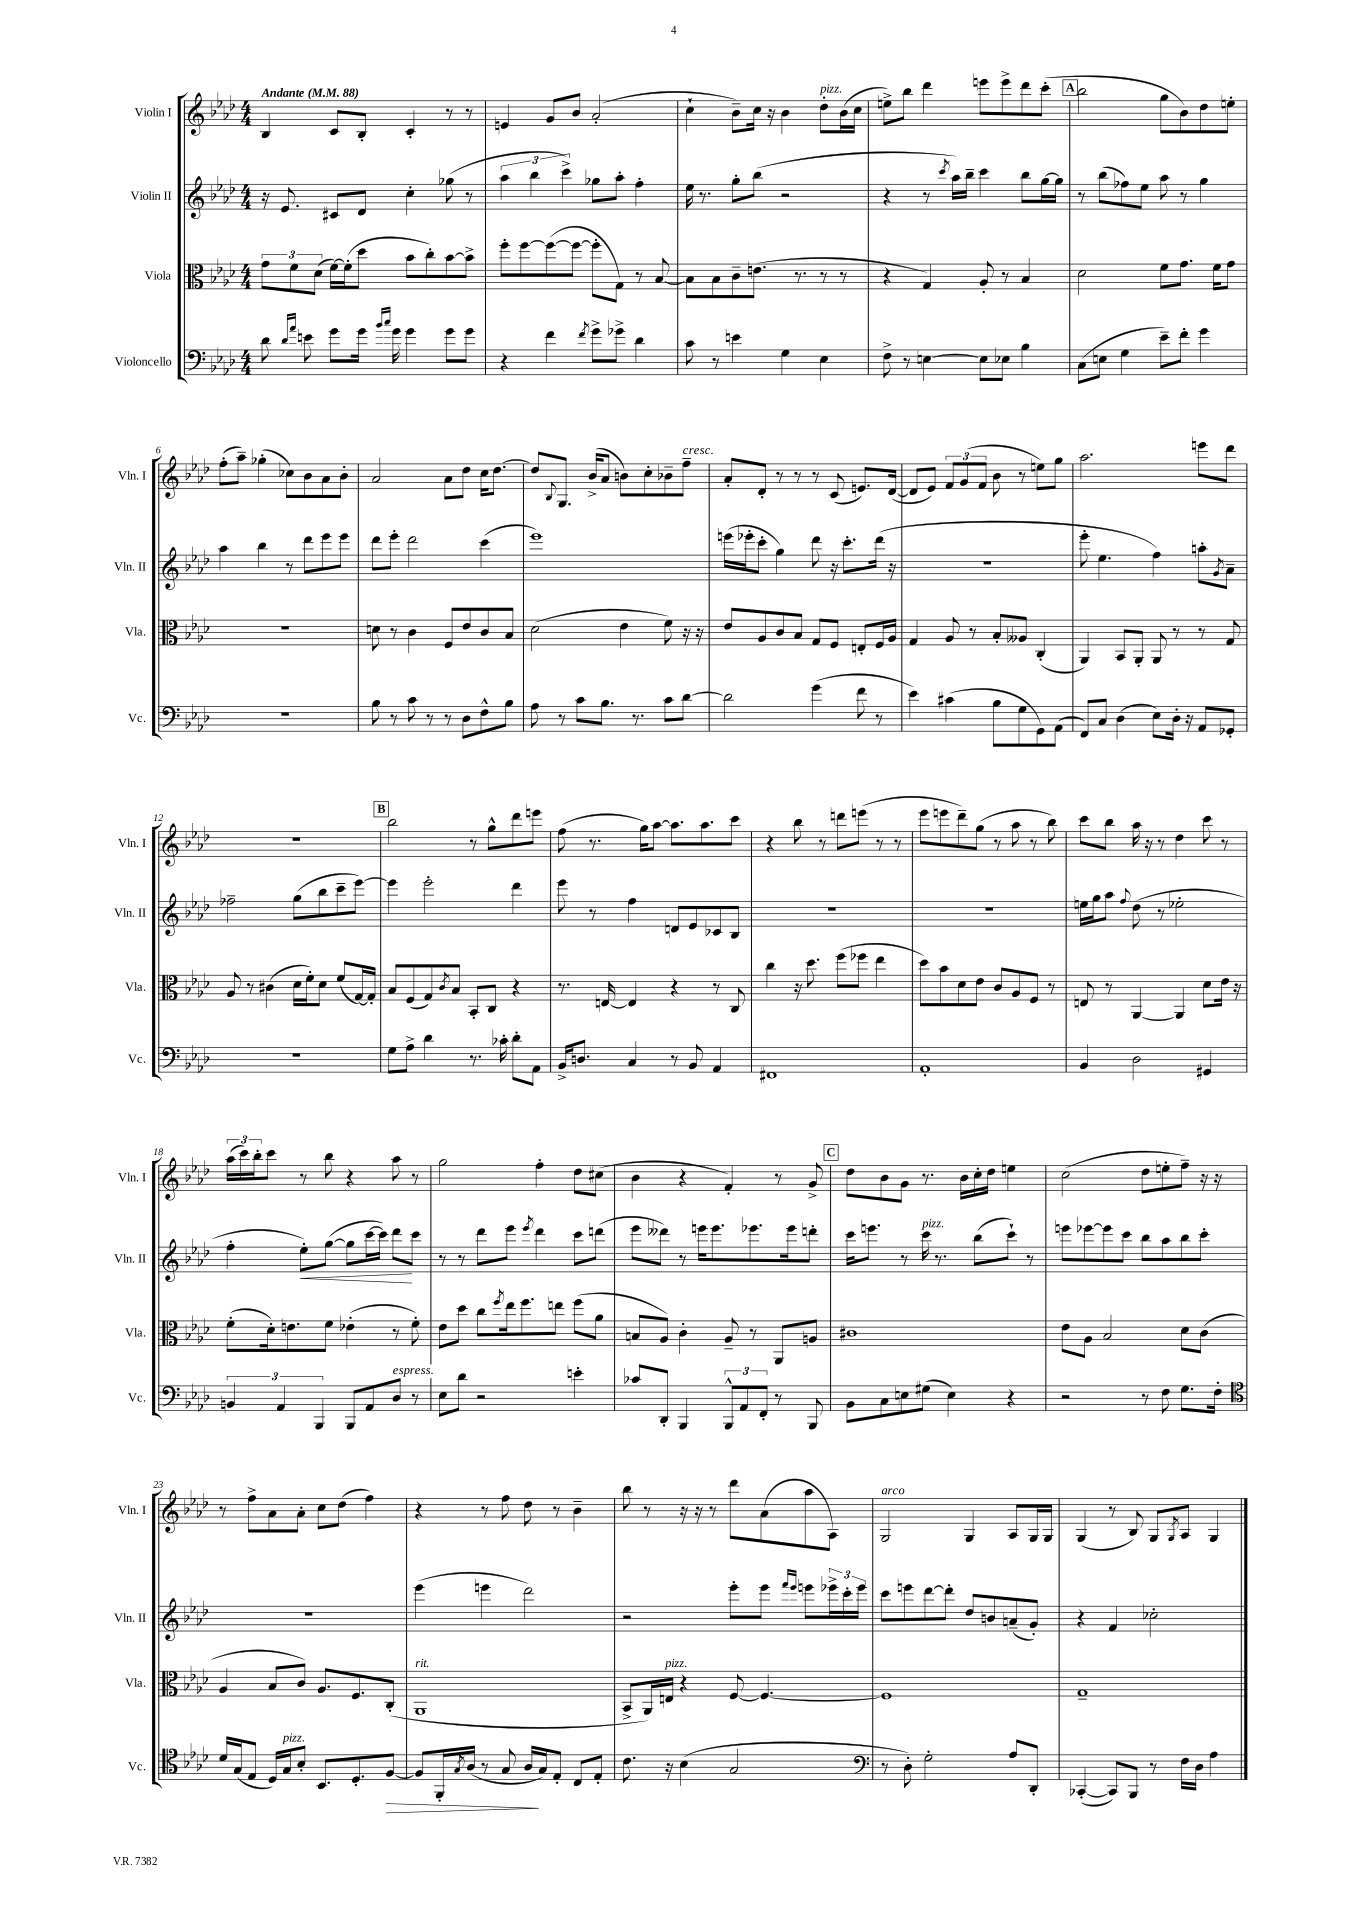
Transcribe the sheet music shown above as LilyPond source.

<<
\new StaffGroup <<
\new Staff = "s0" \with { instrumentName = "Violin I" shortInstrumentName = "Vln. I" } {
    \clef treble \key aes \major \numericTimeSignature \time 4/4 \tempo "Andante" 4 = 88
    bes4 c'8 bes8-. c'4-. r8 r8 |
    e'4 g'8 bes'8 aes'2-.( |
    c''4-! bes'8--) c''16 r16 bes'4 des''8-.^\markup { \italic "pizz." } bes'16( c''16 |
    e''8->) bes''8 des'''4 e'''8 e'''8-> des'''8 c'''8-.( |
    \mark \markup { \box "A" } bes''2 g''8 bes'8) des''8 e''8-. |
    f''8-.( aes''8--) ges''4-.( ces''8) bes'8 aes'8 bes'8-. |
    aes'2 aes'8 des''8 c''16 des''8.~ |
    des''8 \appoggiatura { bes8 } g8. bes'16->( aes'8 b'8) c''8-. bes'8-- f''8--^\markup { \italic "cresc." } |
    aes'8-. des'8-. r8 r8 r8 c'8( e'8.) des'16~( |
    des'8 ees'8) \tuplet 3/2 { f'8 g'8( f'8 } bes'8 r8 e''8) g''8 |
    aes''2. e'''8 des'''8 |
    R1 |
    \mark \markup { \box "B" } bes''2 r8 g''8-^ des'''8 e'''8 |
    f''8( r8. g''16) aes''8~ aes''8. aes''8. c'''8 |
    r4 bes''8 r8 d'''8 e'''8( r8 r8 |
    ees'''8 e'''8 des'''8--) g''8( r8 aes''8 r8 bes''8) |
    c'''8 bes''8 aes''16 r16 r8 des''4 c'''8 r8 |
    \tuplet 3/2 { aes''16( c'''16) bes''16-. } c'''8 r8 bes''8 r4 aes''8 r8 |
    g''2 f''4-. des''8 cis''8( |
    bes'4 r4 f'4-.) r8 g'8-> |
    \mark \markup { \box "C" } des''8 bes'8 g'8 r8. bes'16 c''16-. des''16 e''4 |
    c''2( des''8 e''8-. f''8--) r16 r16 |
    r8 f''8-> aes'8 aes'8-. c''8 des''8( f''4) |
    r4 r8 f''8 des''8 r8 bes'4-- |
    bes''8 r8 r16 r16 r8 des'''8 aes'8( aes''8 aes8) |
    g2^\markup { \italic "arco" } g4 aes8 g16 g16 |
    g4( r8 bes8) g8 \acciaccatura { g8 } aes8 g4 \bar "|." |
}
\new Staff = "s1" \with { instrumentName = "Violin II" shortInstrumentName = "Vln. II" } {
    \clef treble \key aes \major \numericTimeSignature \time 4/4
    r16 ees'8. cis'8 des'8 c''4-. ges''8( r8 |
    \tuplet 3/2 { aes''4 bes''4 c'''4->) } ges''8 aes''8-. f''4-. |
    ees''16 r8. g''8-. bes''8( r2 |
    r4 r8 \acciaccatura { c'''8 } aes''16) bes''16-- c'''4 bes''8 g''16~ g''16 |
    \mark \markup { \box "A" } r8 bes''8( fes''8) ees''8 aes''8 r8 g''4 |
    aes''4 bes''4 r8 des'''8 ees'''8 ees'''8 |
    des'''8 ees'''8-. des'''2 c'''4( |
    ees'''1) |
    e'''16( ees'''16-. c'''8-. g''4) des'''8 r16 c'''8.-. des'''16( r16 |
    R1 |
    ees'''8-. ees''4. f''4) a''8-. \acciaccatura { g'8 } aes'8-- |
    fes''2-- g''8( bes''8 c'''8-- ees'''8~) |
    \mark \markup { \box "B" } ees'''4 ees'''2-. des'''4 |
    ees'''8 r8 f''4 d'8 ees'8 ces'8 bes8 |
    R1 |
    R1 |
    e''16 g''16 aes''8 \appoggiatura { f''8 } des''8( r8 ees''2-. |
    f''4-. ees''8-.\<) g''8~( g''8 c'''16~ c'''16) des'''8\! c'''8 |
    r8 r8 des'''8 ees'''8 \acciaccatura { ees'''8 } des'''4 c'''8 d'''8( |
    ees'''8 deses'''8) r8 e'''16 e'''8. ees'''8. ees'''16 d'''8-. |
    \mark \markup { \box "C" } c'''16 e'''8. r8 c'''16^\markup { \italic "pizz." } r8. bes''8( c'''8-!) r8 |
    e'''8 ees'''8~ ees'''8 c'''8 bes''8 aes''8 bes''8 c'''8-. |
    R1 |
    ees'''4( e'''4 des'''2) |
    r2 ees'''8-. ees'''8 \grace { f'''16 ees'''16 } e'''8 \tuplet 3/2 { ees'''16-> c'''16-. ees'''16 } |
    c'''8 e'''8 des'''8~ des'''8-. des''8 b'8 a'8--( g'8-.) |
    r4 f'4 ces''2-. \bar "|." |
}
\new Staff = "s2" \with { instrumentName = "Viola" shortInstrumentName = "Vla." } {
    \clef alto \key aes \major \numericTimeSignature \time 4/4
    \tuplet 3/2 { g'8 f'8 des'8( } f'16~) f'16-.( des''8 bes'8 c''8-.) bes'8~ bes'8-> |
    f''8-. f''8~ f''8~( f''8~ f''8-. g8) r8 bes8~ |
    bes8 bes8 c'8-- e'8.( r8. r8 r8 |
    r4 g4) aes8-. r8 bes4 |
    \mark \markup { \box "A" } des'2 f'8 g'8. f'16 g'8 |
    R1 |
    d'8 r8 c'4 f8 ees'8 c'8 bes8 |
    des'2( ees'4 f'8) r16 r16 |
    ees'8 aes8 c'8 bes8 g8 f8 e8-. f16 aes16 |
    g4 aes8 r8 bes8-. aeses8 c4-.( |
    aes,4) bes,8 aes,8-. aes,8 r8 r8 g8 |
    aes8 r8 cis'4( des'16 f'16-.) des'8 f'8( g16~) g16-. |
    \mark \markup { \box "B" } bes8 f8( g8) \acciaccatura { c'8 } bes8 bes,8-. c8 r4 |
    r8. e16~ e4 r4 r8 c8 |
    c''4 r16 des''8. f''8( fes''8 ees''4 |
    des''8) bes'8 des'8 ees'8 c'8 aes8 f8 r8 |
    e8 r8 aes,4~ aes,4 des'8 ees'16 r16 |
    f'8-.( des'16-.) e'8. f'8 ees'4-.( r8 f'8-.) |
    ees'8 des''8 c''8 \acciaccatura { f''8 } ees''16 f''8. e''8 f''8( aes'8 |
    b8 aes8) c'4-. aes8-- r8 aes,8 a8 |
    \mark \markup { \box "C" } cis'1 |
    ees'8 aes8 bes2 des'8 c'8( |
    aes4 bes8 c'8) aes8. f8. c8-.( |
    aes,1^\markup { \italic "rit." } |
    bes,8-> aes,16) e16^\markup { \italic "pizz." } r4 f8~ f4.~ |
    f1 |
    g1-- \bar "|." |
}
\new Staff = "s3" \with { instrumentName = "Violoncello" shortInstrumentName = "Vc." } {
    \clef bass \key aes \major \numericTimeSignature \time 4/4
    des'8 \grace { des'16 aes'16 } e'8 g'8 g'16 \grace { bes'16 c''16 } g'16 g'4 g'8 g'8 |
    r4 f'4 \acciaccatura { f'8 } g'8-> ges'8-> des'4 |
    c'8 r8 e'4 g4 ees4 |
    f8-> r8 e4~ e8 ees8 bes4 |
    \mark \markup { \box "A" } c8( e8 g4 ees'8--) f'8-. g'4 |
    R1 |
    bes8 r8 c'8 r8 r8 des8 f8-^ bes8 |
    aes8 r8 c'8 bes8. r8. c'8 des'8~ |
    des'2 g'4( f'8 r8 |
    ees'4) cis'4( bes8 g8 g,8) aes,8( |
    f,8) c8 des4( ees8) des16-. r16 aes,8 ges,8-. |
    r1 |
    \mark \markup { \box "B" } g8 aes8-> des'4 r8. ces'16-. des'8-. aes,8 |
    bes,16-> d8. c4 r8 bes,8 aes,4 |
    fis,1 |
    aes,1-. |
    bes,4 des2 gis,4 |
    \tuplet 3/2 { b,4 aes,4 bes,,4 } bes,,8 aes,8 des8^\markup { \italic "espress." } r8 |
    ees8 des'8 r2 e'4-. |
    ces'8 des,8-. bes,,4 \tuplet 3/2 { bes,,8-^ aes,8 f,8-. } r8 bes,,8 |
    \mark \markup { \box "C" } bes,8 c8 e8 gis8( e4) r4 |
    r2 r8 f8 g8. f16-. |
    \clef tenor des'16 g16( ees8 des16) g16^\markup { \italic "pizz." } bes8-. bes,8. des8.-. f8~\> |
    f8 f,16-. \acciaccatura { g8 } aes16( r8 g8 aes16\! g16) ees8-. c8 ees8-. |
    c'8. r16 bes4( g2 |
    \clef bass r8 des8-.) g2-. aes8 des,8-. |
    ces,4~-.( ces,8) bes,,8 r8 f16 des16 aes4 \bar "|." |
}
>>
>>
